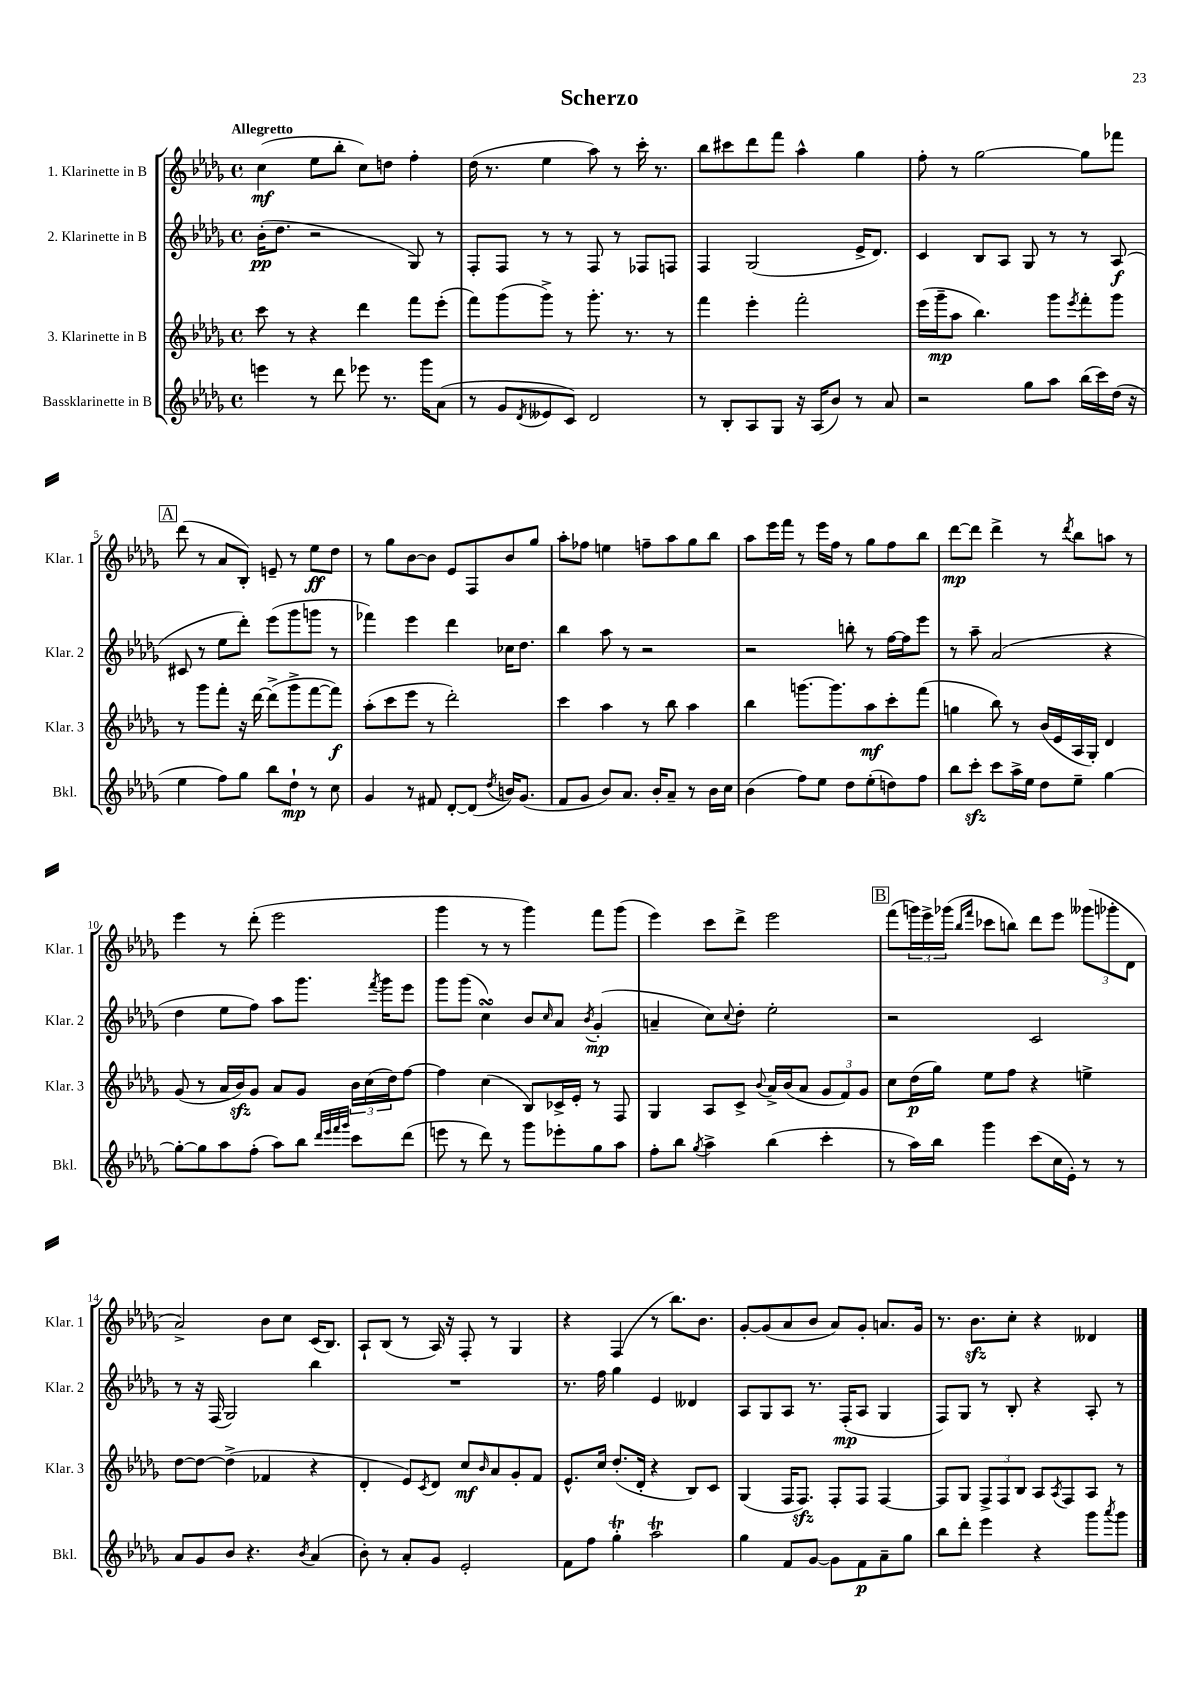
\header { title = "Scherzo" }
<<
\new StaffGroup <<
\new Staff = "s0" \with { instrumentName = "1. Klarinette in B" shortInstrumentName = "Klar. 1" } {
    \clef treble \key des \major \defaultTimeSignature \time 4/4 \tempo "Allegretto"
    c''4\mf( ees''8 bes''8-. c''8) d''8 f''4-. |
    des''16( r8. ees''4 aes''8) r8 c'''16-. r8. |
    bes''8 cis'''8 des'''8 f'''8 aes''4-^ ges''4 |
    f''8-. r8 ges''2~ ges''8 fes'''8 |
    \mark \markup { \box "A" } des'''8( r8 aes'8 bes8-.) e'8-- r8 ees''8\ff des''8 |
    r8 ges''8 bes'8~ bes'8 ees'8 f8 bes'8 ges''8 |
    aes''8-. fes''8 e''4 f''8-- aes''8 ges''8 bes''8 |
    aes''8 ees'''16 f'''16 r8 ees'''16 f''16 r8 ges''8 f''8 bes''8 |
    des'''8~\mp des'''8 des'''4-> r8 \acciaccatura { des'''8 } bes''8 a''8 r8 |
    ees'''4 r8 des'''8-.( ees'''2 |
    ges'''4 r8 r8 ges'''4) f'''8 ges'''8( |
    ees'''4) c'''8 des'''8-> ees'''2 |
    \mark \markup { \box "B" } f'''8( \tuplet 3/2 { g'''16) ees'''16-> ges'''16( } \grace { bes''16 f'''16 } ces'''8 b''8) des'''8 ees'''8 \tuplet 3/2 { geses'''8( ges'''8-. des'8 } |
    aes'2->) bes'8 c''8 c'16( bes8.) |
    aes8-! bes8( r8 aes16) r16 f8-. r8 ges4 |
    r4 f4( r8 bes''8.) bes'8. |
    ges'8~-. ges'8( aes'8 bes'8 aes'8) ges'8-. a'8. ges'16 |
    r8. bes'8.\sfz c''8-. r4 deses'4 \bar "|." |
}
\new Staff = "s1" \with { instrumentName = "2. Klarinette in B" shortInstrumentName = "Klar. 2" } {
    \clef treble \key des \major \defaultTimeSignature \time 4/4
    bes'16-.\pp( des''8. r2 ges8) r8 |
    f8-. f8 r8 r8 f8 r8 fes8 f8 |
    f4 ges2( ees'16-> des'8.) |
    c'4 bes8 aes8 ges8 r8 r8 aes8\f( |
    \mark \markup { \box "A" } cis'8 r8 ees''8 des'''8-.) ees'''8( ges'''8 g'''8 r8 |
    fes'''4) ees'''4 des'''4 ces''16 des''8. |
    bes''4 aes''8 r8 r2 |
    r2 b''8-. r8 f''16~ f''16 ees'''8 |
    r8 aes''8-- aes'2( r4 |
    des''4 ees''8 f''8) aes''8 ges'''8. \acciaccatura { f'''8 } ges'''16 ees'''8 |
    ges'''8 ges'''8( c''4\turn) bes'8 \grace { c''16 } aes'8 \acciaccatura { bes'8 } ges'4-.\mp( |
    a'4-- c''8) \appoggiatura { c''8 } des''8-. ees''2-. |
    \mark \markup { \box "B" } r2 c'2 |
    r8 r16 f16( ges2) bes''4 |
    R1 |
    r8. f''16 ges''4 ees'4 deses'4 |
    aes8 ges8 aes8 r8. f16-.\mp( aes8 ges4 |
    f8) ges8 r8 bes8-. r4 aes8-. r8 \bar "|." |
}
\new Staff = "s2" \with { instrumentName = "3. Klarinette in B" shortInstrumentName = "Klar. 3" } {
    \clef treble \key des \major \defaultTimeSignature \time 4/4
    c'''8 r8 r4 des'''4 f'''8 ees'''8-.( |
    f'''8) ges'''8( ges'''8->) r8 ges'''8.-. r8. r8 |
    f'''4 ees'''4-. f'''2-. |
    ees'''16( ges'''16--\mp aes''8 bes''4.) ges'''8 \acciaccatura { ees'''8 } f'''8-. ges'''8 |
    \mark \markup { \box "A" } r8 ges'''8 f'''8-. r16 des'''16~ des'''8->( ges'''8-> f'''8~ f'''8\f) |
    aes''8-.( c'''8 ees'''8 r8 des'''2-.) |
    c'''4 aes''4 r8 bes''8 aes''4 |
    bes''4 g'''8.~ g'''8. aes''8\mf c'''8-. f'''8( |
    g''4 bes''8) r8 bes'16( ees'16 aes16 ges16-.) des'4 |
    ges'8( r8 aes'16 bes'16\sfz) ges'8 aes'8 ges'8 \tuplet 3/2 { bes'16 c''16( des''16) } f''8~ |
    f''4 c''4( bes8) ces'16-> ees'16-. r8 f8 |
    ges4 aes8 c'8-> \appoggiatura { bes'8 } aes'16-> bes'16( aes'8 \tuplet 3/2 { ges'8 f'8) ges'8 } |
    \mark \markup { \box "B" } c''8 des''16\p( ges''16) ees''8 f''8 r4 e''4-> |
    des''8~ des''8~ des''4->( fes'4 r4 |
    des'4-. ees'8) \acciaccatura { c'8 } des'8 c''8\mf \grace { bes'16 } aes'8 ges'8-. f'8 |
    ees'8.-^ c''16 des''8.-.( des'16-. r4 bes8) c'8 |
    ges4( f16 f8.\sfz) f8-. f8 f4~ |
    f8 ges8 \tuplet 3/2 { f8-> f8 bes8 } aes8 \acciaccatura { aes8 } f8 aes8 r8 \bar "|." |
}
\new Staff = "s3" \with { instrumentName = "Bassklarinette in B" shortInstrumentName = "Bkl." } {
    \clef treble \key des \major \defaultTimeSignature \time 4/4
    e'''4 r8 des'''8 ees'''8 r8. ges'''16 aes'8( |
    r8 ges'8 \acciaccatura { des'8 } eeses'8 c'8) des'2 |
    r8 bes8-. aes8 ges8 r16 aes16( bes'8) r8 aes'8 |
    r2 ges''8 aes''8 bes''16( c'''16) des''16( r16 |
    \mark \markup { \box "A" } ees''4 f''8) ges''8 bes''8 des''8-!\mp r8 c''8 |
    ges'4 r8 fis'8 des'8~-. des'8( \acciaccatura { des''8 } b'16) ges'8.( |
    f'8 ges'8 bes'8) aes'8. bes'16-. aes'8-- r8 bes'16 c''16 |
    bes'4( f''8) ees''8 des''8 ees''8-.( d''8) f''8 |
    bes''8 c'''8-.\sfz c'''8 aes''16-> ees''16 des''8 ees''8-- ges''4~ |
    ges''8~-. ges''8 aes''8 f''8-.( aes''8) bes''8 \grace { des'''32 ees'''32 f'''32 ges'''32 } c'''8 des'''8( |
    e'''8 r8 des'''8) r8 ges'''8 ees'''8-. ges''8 aes''8 |
    f''8-. bes''8 \acciaccatura { ges''8 } aes''4-> bes''4( c'''4-. |
    \mark \markup { \box "B" } r8 aes''16) bes''16 ges'''4 c'''8( c''16 ees'16-.) r8 r8 |
    aes'8 ges'8 bes'8 r4. \acciaccatura { bes'8 } aes'4( |
    bes'8-.) r8 aes'8-. ges'8 ees'2-. |
    f'8 f''8 ges''4-.\trill aes''2\trill |
    ges''4 f'8 ges'8~ ges'8 f'8\p aes'8-- ges''8 |
    bes''8 des'''8-. ees'''4 r4 ges'''8 \acciaccatura { aes'''8 } ges'''8 \bar "|." |
}
>>
>>
